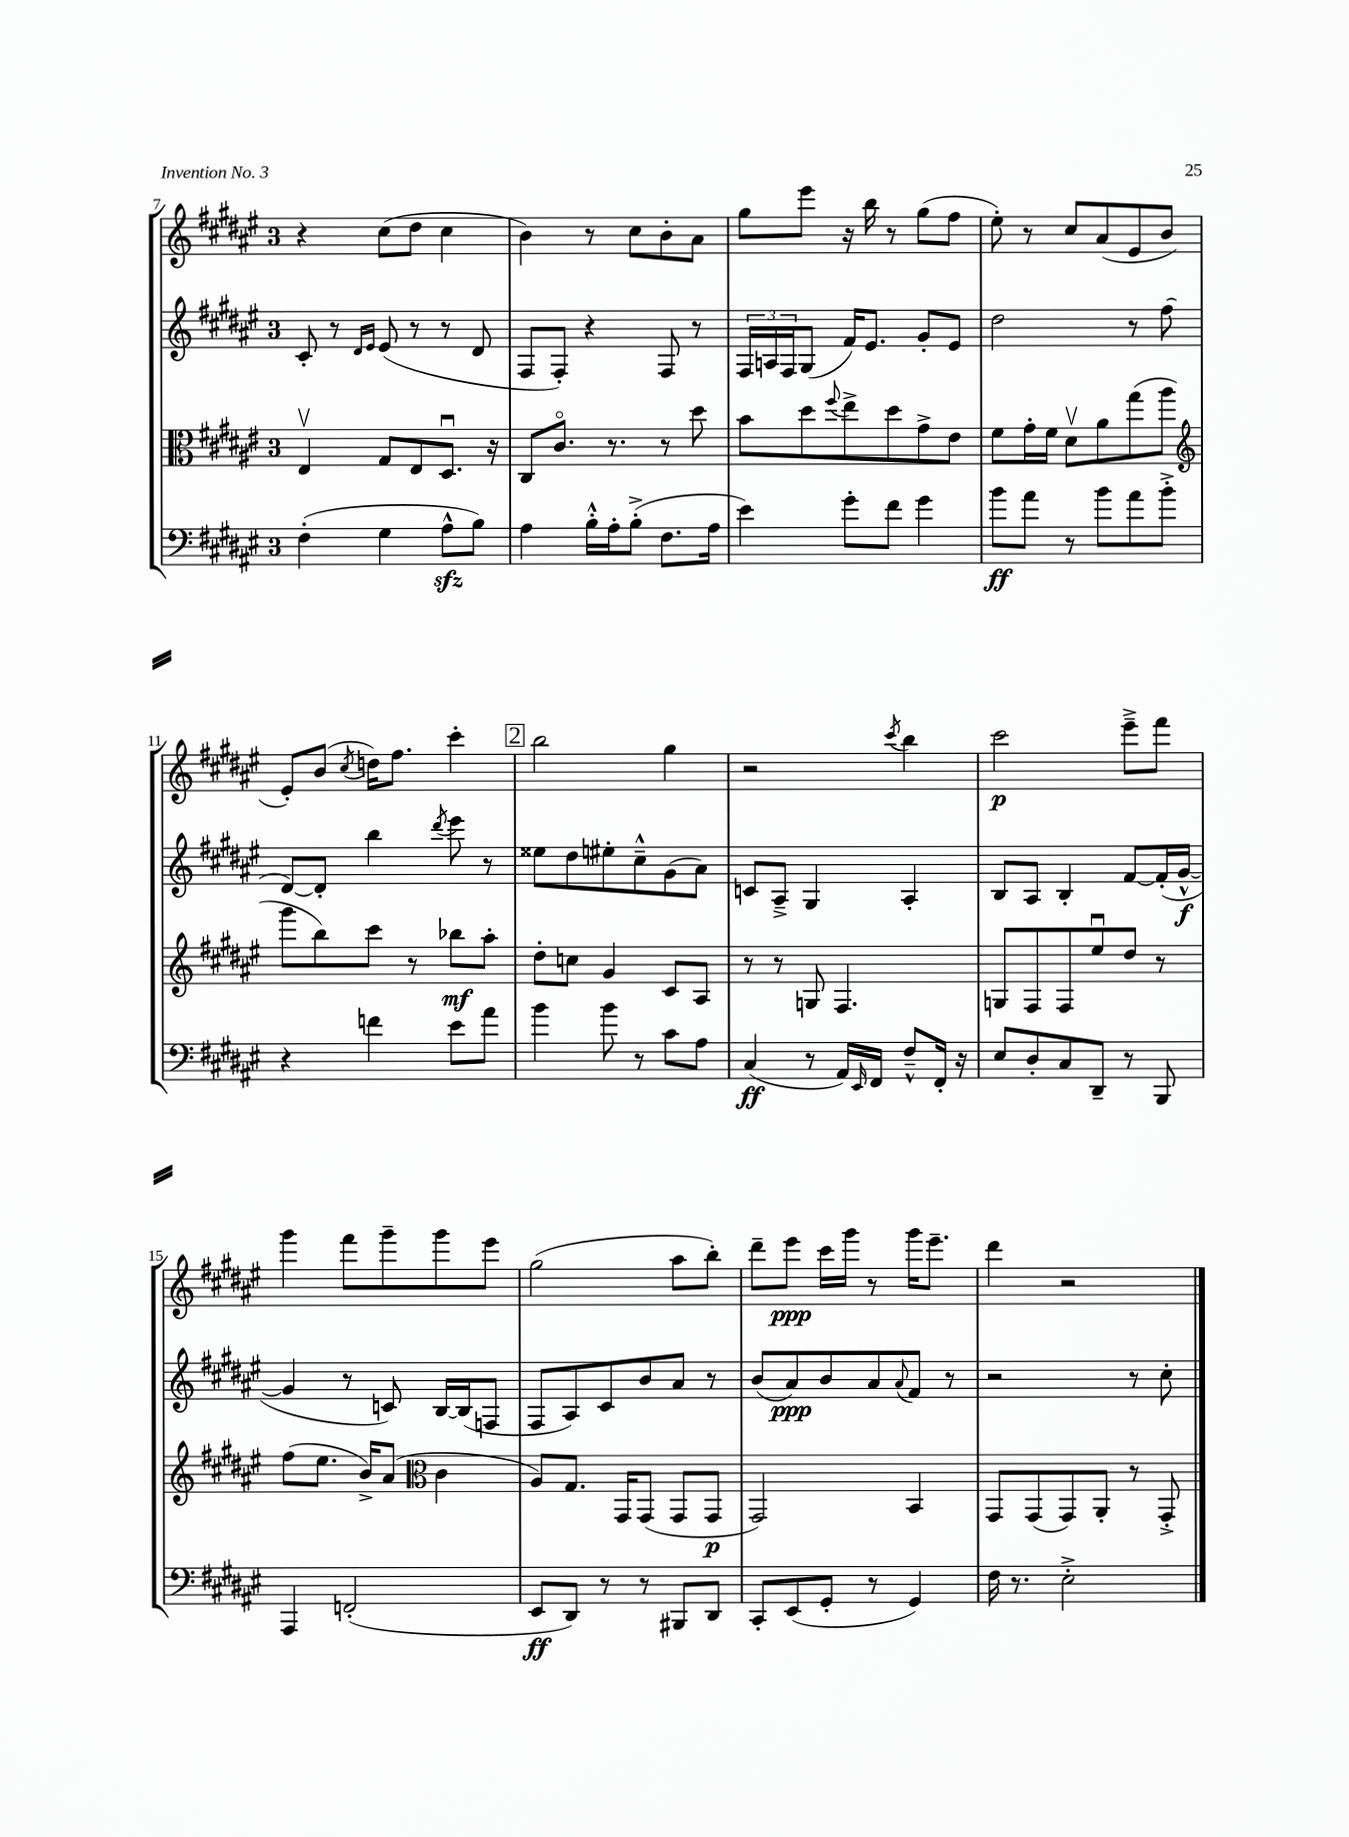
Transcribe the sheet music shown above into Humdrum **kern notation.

**kern	**dynam	**kern	**dynam	**kern	**dynam	**kern	**dynam
*part4	*part4	*part3	*part3	*part2	*part2	*part1	*part1
*staff4	*staff4	*staff3	*staff3	*staff2	*staff2	*staff1	*staff1
*clefF4	*	*clefC3	*	*clefG2	*	*clefG2	*
*k[f#c#g#d#a#e#]	*	*k[f#c#g#d#a#e#]	*	*k[f#c#g#d#a#e#]	*	*k[f#c#g#d#a#e#]	*
*M3/4	*	*M3/4	*	*M3/4	*	*M3/4	*
=7	=7	=7	=7	=7	=7	=7	=7
(4F#'\	.	4E#v/	.	8c#'/	.	4r	.
.	.	.	.	8r	.	.	.
.	.	.	.	16qqd#/LL	.	.	.
.	.	.	.	16qqe#/JJ	.	.	.
4G#\	.	8G#/L	.	(8e#/	.	(8cc#\L	.
.	.	8E#/	.	8r	.	8dd#\J	.
8A#zz^^\L	.	8.D#u/J	.	8r	.	4cc#\	.
8B\J)	.	.	.	8d#/	.	.	.
.	.	16r	.	.	.	.	.
=8	=8	=8	=8	=8	=8	=8	=8
4A#\	.	8C#/L	.	8F#/L	.	4b\)	.
.	.	8.c#/J	.	8F#'/J)	.	.	.
16B'^^\LL	.	.	.	4r	.	8r	.
16A#'\J	.	8.r	.	.	.	.	.
(8B'^\J	.	.	.	.	.	8cc#\L	.
8.F#\L	.	8r	.	8F#/	.	8b'\	.
.	.	8dd#\	.	8r	.	8a#\J	.
16A#\Jk	.	.	.	.	.	.	.
=9	=9	=9	=9	=9	=9	=9	=9
4e#\)	.	8b\L	.	24F#/LL	.	8gg#\L	.
.	.	.	.	24An/	.	.	.
.	.	.	.	24F#/J	.	.	.
.	.	8dd#\	.	(8G#/J	.	8eee#\J	.
.	.	8qqff#/	.	.	.	.	.
8g#'\L	.	8ee#^\	.	16f#/KL)	.	16r	.
.	.	.	.	8.e#/J	.	16bb\	.
8f#\J	.	8dd#\	.	.	.	8r	.
4g#\	.	8g#^\	.	8g#'/L	.	(8gg#\L	.
.	.	8e#\J	.	8e#/J	.	8ff#\J	.
=10	=10	=10	=10	=10	=10	=10	=10
8b\L	ff	8f#\L	.	2dd#\	.	8ee#'\)	.
8a#\J	.	16g#'\L	.	.	.	8r	.
.	.	16f#\JJ	.	.	.	.	.
8r	.	8d#v\L	.	.	.	8cc#/L	.
8b\L	.	8a#\	.	.	.	(8a#/	.
8a#\	.	(8gg#\	.	8r	.	8e#/	.
8b'^\J	.	8aa#\J	.	(8ff#\	.	8b/J	.
!!LO:LB:g=z
=11	=11	=11	=11	=11	=11	=11	=11
*	*	*clefG2	*	*	*	*	*
4r	.	8ggg#\L	.	[8d#/L)	.	8e#'/L)	.
.	.	8bb\)	.	8d#'/J]	.	(8b/J	.
.	.	.	.	.	.	8qcc#/	.
4fn\	.	8ccc#\J	.	4bb\	.	16ddn\KL)	.
.	.	.	.	.	.	8.ff#\J	.
.	.	8r	.	.	.	.	.
.	.	.	.	8qddd#/	.	.	.
8e#\L	.	8bb-X\L	mf	8eee#\	.	4ccc#'\	.
8a#\J	.	8aa#'\J	.	8r	.	.	.
!!LO:REH:place=s1:t=2
=12	=12	=12	=12	=12	=12	=12	=12
4b\	.	8dd#'\L	.	8ee##X\L	.	2bb\	.
.	.	8ccn\J	.	8dd#\	.	.	.
8b\	.	4g#/	.	8ee#X'\	.	.	.
8r	.	.	.	8cc#~^^\	.	.	.
8c#\L	.	8c#/L	.	(8g#\	.	4gg#\	.
8A#\J	.	8A#/J	.	8a#\J)	.	.	.
=13	=13	=13	=13	=13	=13	=13	=13
(4C#/	ff	8r	.	8cn/L	.	2r	.
.	.	8r	.	8A#~^/J	.	.	.
8r	.	8Gn/	.	4G#/	.	.	.
16AA#/LL)	.	4.F#/	.	.	.	.	.
16qqEE#/	.	.	.	.	.	.	.
16FF#/JJ	.	.	.	.	.	.	.
.	.	.	.	.	.	8qccc#/	.
8F#~^^/L	.	.	.	4A#'/	.	4bb\	.
16FF#'/Jk	.	.	.	.	.	.	.
16r	.	.	.	.	.	.	.
=14	=14	=14	=14	=14	=14	=14	=14
8E#/L	.	8Gn/L	.	8B/L	.	2ccc#\	p
8D#'/	.	8F#/	.	8A#/J	.	.	.
8C#/	.	8F#/	.	4B'/	.	.	.
8DD#~/J	.	8ee#u/	.	.	.	.	.
8r	.	8dd#/J	.	[8f#/L	.	8eee#~^\L	.
8BBB/	.	8r	.	(16f#'/L]	.	8fff#\J	.
.	.	.	.	[16g#^^/JJ	f	.	.
!!LO:LB:g=z
=15	=15	=15	=15	=15	=15	=15	=15
4AAA#/	.	(8ff#\L	.	4g#/]	.	4ggg#\	.
.	.	8.ee#\J	.	.	.	.	.
(2FFn'/	.	.	.	8r	.	8fff#\L	.
.	.	16b^/KL)	.	.	.	.	.
.	.	(8a#/J	.	8cn/)	.	8ggg#~\	.
*	*	*clefC3	*	*	*	*	*
.	.	4c#\	.	[16B/LL	.	8ggg#\	.
.	.	.	.	(16B/J]	.	.	.
.	.	.	.	8Fn/J	.	8eee#\J	.
=16	=16	=16	=16	=16	=16	=16	=16
8EE#/L	ff	8A#/L)	.	8F#/L	.	(2gg#\	.
8DD#/J)	.	8.G#/J	.	8A#/)	.	.	.
8r	.	.	.	8c#/	.	.	.
.	.	16GG#/KL	.	.	.	.	.
8r	.	(8GG#/J	.	8b/	.	.	.
8BBB#X/L	.	8GG#/L	.	8a#/J	.	8aa#\L	.
8DD#/J	.	8GG#/J	p	8r	.	8bb'\J)	.
=17	=17	=17	=17	=17	=17	=17	=17
8CC#'/L	.	2GG#/)	.	(8b/L	.	8ddd#~\L	.
(8EE#/	.	.	.	8a#/)	ppp	8eee#\J	ppp
8GG#'/J	.	.	.	8b/	.	16ccc#\LL	.
.	.	.	.	.	.	16ggg#\JJ	.
8r	.	.	.	8a#/	.	8r	.
.	.	.	.	8qqa#/	.	.	.
4GG#/)	.	4BB/	.	8f#/J	.	16ggg#\KL	.
.	.	.	.	.	.	8.eee#~\J	.
.	.	.	.	8r	.	.	.
=18	=18	=18	=18	=18	=18	=18	=18
16F#\	.	8GG#/L	.	2r	.	4ddd#\	.
8.r	.	.	.	.	.	.	.
.	.	(8GG#/	.	.	.	.	.
2E#'^\	.	8GG#/)	.	.	.	2r	.
.	.	8AA#'/J	.	.	.	.	.
.	.	8r	.	8r	.	.	.
.	.	8GG#'^/	.	8cc#'\	.	.	.
==	==	==	==	==	==	==	==
*-	*-	*-	*-	*-	*-	*-	*-
